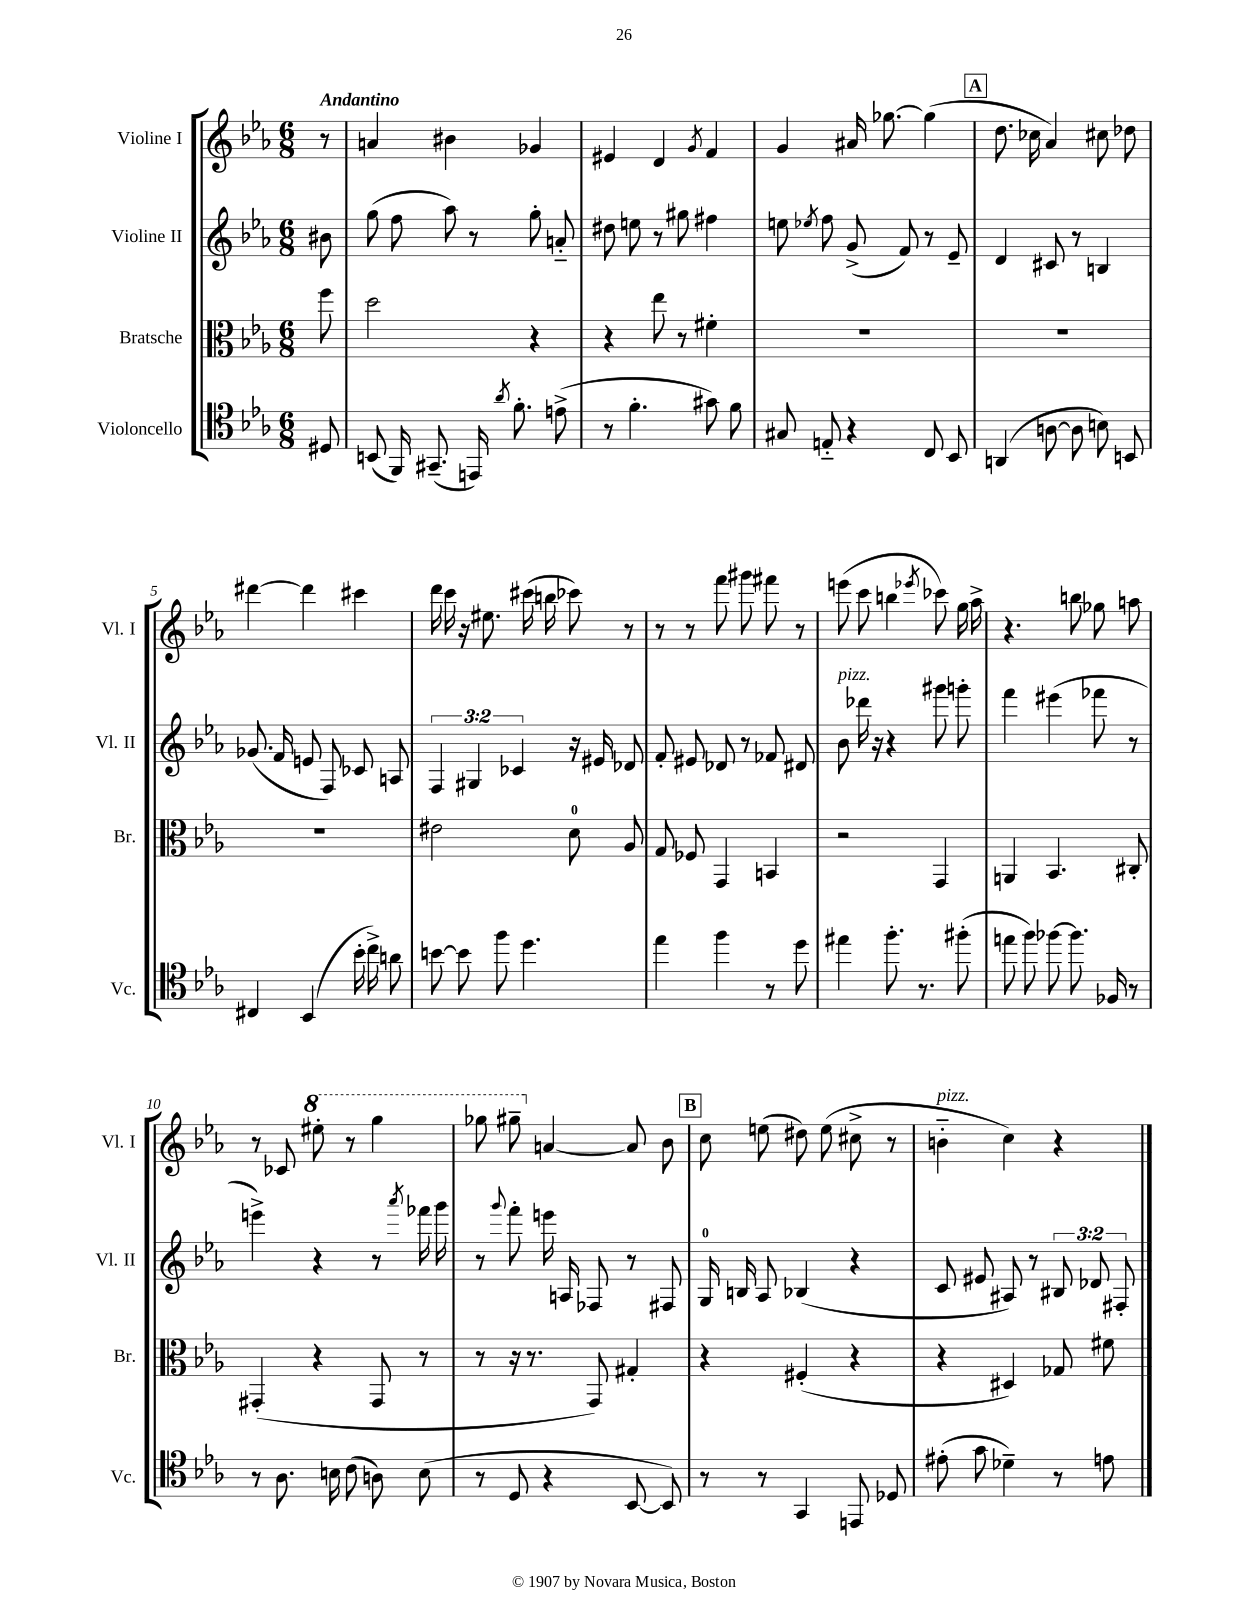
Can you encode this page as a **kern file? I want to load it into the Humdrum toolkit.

**kern	**kern	**kern	**kern
*staff4	*staff3	*staff2	*staff1
*clefC4	*clefC3	*clefG2	*clefG2
*k[b-e-a-]	*k[b-e-a-]	*k[b-e-a-]	*k[b-e-a-]
*M6/8	*M6/8	*M6/8	*M6/8
8D#	8ff	8b#	8r
=	=	=	=
(8BB	2dd	(8gg	4a
16FF)	.	8ff	.
(8.GG#~	.	.	.
.	.	8aa-)	4b#
16EE)	.	8r	.
8qa-	.	.	.
8.f'	.	.	.
.	4r	8gg'	4g-
(8e^	.	8a'~	.
=	=	=	=
8r	4r	8dd#	4e#
4.f'	.	8ee	.
.	8ee-	8r	4d
.	8r	8gg#	.
.	.	.	8qg
8g#)	4f#'	4ff#	4f
8f	.	.	.
=	=	=	=
8G#	2.r	8ee	4g
.	.	8qee-	.
8E'~	.	8ff	.
4r	.	(8g^	16a#
.	.	.	[8.gg-
.	.	8f)	.
8C	.	8r	(4gg-]
8BB-	.	8e-~	.
=	=	=	=
(4AA	2.r	4d	8.dd
.	.	.	16cc-
[8A	.	8c#	4a-)
8A]	.	8r	.
8B)	.	4B	8cc#
8BB	.	.	8dd-
=	=	=	=
4C#	2.r	(8.g-	[4ddd#
.	.	16f	.
(4BB-	.	8e	4ddd#]
.	.	8F)	.
16b-'	.	8c-	4ccc#
16cc^)	.	.	.
8a	.	8A	.
=	=	=	=
[8b	2e#	6F	16ddd
.	.	.	16ccc
8b]	.	.	16r
.	.	6G#	.
.	.	.	8.ee#
8ff	.	.	.
.	.	6c-	.
4.dd	.	.	(16ccc#
.	.	.	16bb
.	8d	16r	8ccc-)
.	.	16e#	.
.	8A-	8d-	8r
=	=	=	=
4ee-	8G	8f'	8r
.	8F-	8e#	8r
4ff	4GG	8d-	8fff
.	.	8r	8ggg#
8r	4BB	8f-	8fff#
8dd	.	8d#	8r
=	=	=	=
4ee#	2r	8b-	(8eee
.	.	16ddd-	8ccc
.	.	16r	.
8.ff'	.	4r	4bb
8.r	.	.	.
.	.	.	8qeee-
.	4GG	8ggg#	8ccc-)
(8ff#'	.	8ggg'	16gg
.	.	.	16aa-^
=	=	=	=
8ee	4AA	4fff	4.r
8ff)	.	.	.
[8ff-	4.BB-	(4eee#	.
8.ff-]	.	.	8bb
.	.	8fff-	8gg-
16F-	.	.	.
8r	8C#'	8r	8aa
=	=	=	=
8r	(4GG#'	4eee^)	8r
8.A-	.	.	8c-
.	4r	4r	8eee#'
16B	.	.	.
(8c	.	.	8r
8A)	8GG#	8r	4ggg
.	.	8qaaa-	.
(8B	8r	16fff-	.
.	.	16ggg	.
=	=	=	=
8r	8r	8r	8ggg-
.	.	8qqggg	.
8D	16r	8fff'	8ggg#~
.	8.r	.	.
4r	.	16eee	[4a
.	.	16A	.
.	8GG)	8F-	.
[8BB-	4G#'	8r	8a]
8BB-])	.	8F#	8b-
=	=	=	=
8r	4r	16G	8cc
.	.	16B	.
8r	.	8A-	(8ee
4GG	(4F#'	(4B-	8dd#)
.	.	.	(8ee
8EE	4r	4r	8cc#^
8D-	.	.	8r
=	=	=	=
(8e#'	4r	8c	4b'~
8g	.	8e#	.
4d-~)	4D#)	8A#)	4cc)
.	.	8r	.
8r	8G-	12B#	4r
.	.	12d-	.
8e	8f#	.	.
.	.	12F#'	.
==	==	==	==
*-	*-	*-	*-
